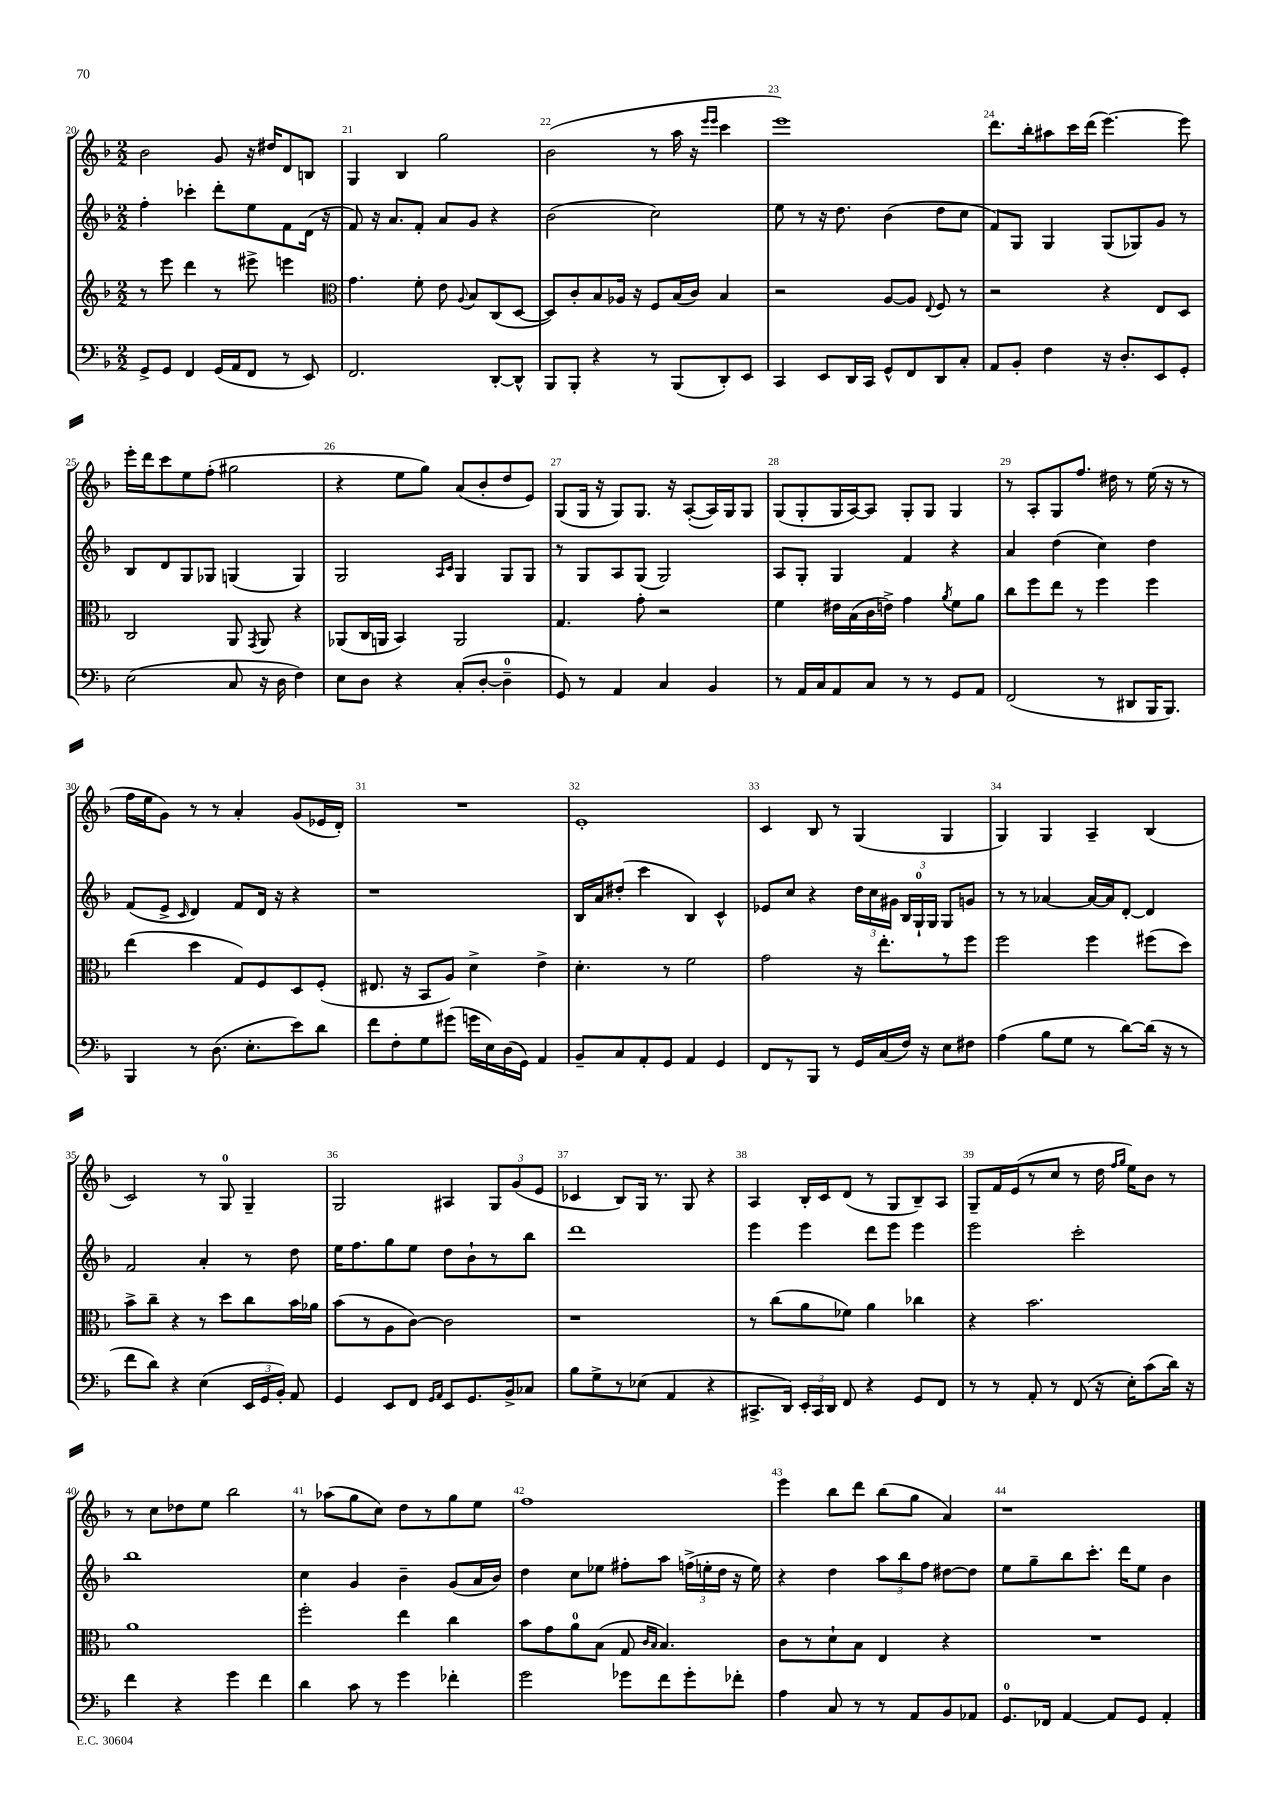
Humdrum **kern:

**kern	**kern	**kern	**kern
*part4	*part3	*part2	*part1
*staff4	*staff3	*staff2	*staff1
*clefF4	*clefG2	*clefG2	*clefG2
*k[b-]	*k[b-]	*k[b-]	*k[b-]
*M2/2	*M2/2	*M2/2	*M2/2
=20	=20	=20	=20
8GG^/L	8r	4ff'\	2b-\
8GG/J	8eee\	.	.
4FF/	4ddd\	4ccc-X'\	.
(16GG/LL	8r	8ddd'\L	8g/
16AA/J	.	.	.
8FF/J	8eee#X^\	8ee\	16r
.	.	.	16dd#X/KL
8r	4eeen\	8f\	8d/
8EE/)	.	(16d\Jk	8Bn/J
.	.	16r	.
=21	=21	=21	=21
*	*clefC3	*	*
2.FF/	4.g\	8f/)	4G/
.	.	16r	.
.	.	8.a/L	.
.	.	.	4B-/
.	8f'\	8f'/J	.
.	8e\	8a/L	2gg\
.	8qqA/	.	.
.	8B-/L	8g/J	.
[8DD'/L	(8C/	4r	.
8DD^^/J]	[8D/J	.	.
=22	=22	=22	=22
8BBB-/L	8D/L])	(2b-\	(2b-\
8BBB-'/J	8c'/	.	.
4r	8B-/	.	.
.	16A-X/Jk	.	.
.	16r	.	.
8r	8F/L	2cc\)	8r
(8BBB-/L	(16B-/L	.	16aa\
.	16c/JJ)	.	16r
.	.	.	16qqeee/LL
.	.	.	16qqeee/JJ
8DD'/)	4B-/	.	4ccc\
8EE/J	.	.	.
=23	=23	=23	=23
4CC/	2r	8ee\	1eee)
.	.	8r	.
8EE/L	.	16r	.
.	.	8.dd\	.
16DD/L	.	.	.
16CC/JJ	.	.	.
8GG^^/L	[8A/L	(4b-\	.
8FF/	8A/J]	.	.
.	8qqE/	.	.
8DD/	8F/	8dd\L	.
8C'/J	8r	8cc\J	.
=24	=24	=24	=24
8AA/L	2r	8f/L)	8.ddd\L
8BB-'/J	.	8G/J	.
.	.	.	16bb-'\k
4F\	.	4G/	8aa#X\
.	.	.	16ccc\L
.	.	.	(16ddd\JJ
16r	4r	(8G/L	[4.eee\)
8.D'/L	.	.	.
.	.	8G-X/)	.
8EE/	8E/L	8g/J	.
8GG'/J	8D/J	8r	8eee\]
!!LO:LB:g=z
=25	=25	=25	=25
(2E\	2C/	8B-/L	16eee'\LL
.	.	.	16ddd\J
.	.	8d/	8ccc\
.	.	8G/	8ee\
.	.	8G-X/J	(8ff'\J
8C/	8AA/	(4Gn/	2gg#X\
.	8qGG/	.	.
16r	8AA/	.	.
16D\	.	.	.
4F\)	4r	4G/)	.
=26	=26	=26	=26
8E\L	(8AA-X/L	2G/	4r
8D\J	16C/L	.	.
.	16AAn/JJ	.	.
4r	4BB-/)	.	8ee\L
.	.	.	8gg\J)
.	.	16qqA/LL	.
.	.	16qqc/JJ	.
(8C'/L	2AA/	4G/	(8a/L
[8D'/J	.	.	8b-'/
4D~\]	.	8G/L	8dd/
.	.	8G/J	8e/J)
=27	=27	=27	=27
8GG/)	4.G/	8r	(8G/L
8r	.	8G/L	16G/Jk
.	.	.	16r
4AA/	.	8A/	8G/L)
.	8g'\	(8G/J	8.G/J
4C/	2r	2G/)	.
.	.	.	16r
.	.	.	([8A'/L
4BB-/	.	.	16A/L])
.	.	.	16G/J
.	.	.	8G/J
=28	=28	=28	=28
8r	4f\	8A/L	(8G/L
16AA/LL	.	8G'/J	8G'/
16C/J	.	.	.
8AA/	16e#X\LL	4G/	16G/L
.	(16B-\	.	[16A/J)
8C/J	16c\	.	8A/J]
.	16en^\JJ)	.	.
8r	4g\	4f/	8G'/L
8r	.	.	8G/J
.	8qa/	.	.
8GG/L	8f\L	4r	4G/
8AA/J	8a\J	.	.
=29	=29	=29	=29
(2FF/	8cc\L	4a/	8r
.	8ff\	.	8A'/L
.	8ee\J	(4dd\	8G/
.	8r	.	8.ff/J
8r	4ff\	4cc\)	.
.	.	.	16dd#X\
8DD#X/L	.	.	8r
16BBB-/K	4ff\	4dd\	(16ee\
8.BBB-/J)	.	.	16r
.	.	.	8r
!!LO:LB:g=z
=30	=30	=30	=30
4BBB-/	(4ee\	(8f/L	16ff\LL
.	.	.	16ee\J
.	.	8e^/J	8g\J)
.	.	16qqc/	.
8r	4dd\	4d/)	8r
(8.D\	.	.	8r
.	8G/L)	8f/L	4a'/
8.E'\L	.	.	.
.	8F/	16d/Jk	.
.	.	16r	.
8e\)	8D/	4r	(8g/L
8d\J	(8F'/J	.	16e-X/L
.	.	.	16d'/JJ)
=31	=31	=31	=31
8f\L	8.E#X/	1r	1r
8F'\	.	.	.
.	16r	.	.
8G\	8BB-/L	.	.
(8g#X\J	8A/J)	.	.
16gn\LL	4d^\	.	.
16E\)	.	.	.
(16D\	.	.	.
16GG\JJ)	.	.	.
4AA/	4e^\	.	.
=32	=32	=32	=32
8BB-~/L	4.d'\	16B-/LL	1e'
.	.	16a/J	.
8C/	.	(8dd#X'/J	.
8AA'/	.	4ccc\	.
8GG/J	8r	.	.
4AA/	2f\	4B-/)	.
4GG/	.	4c^^/	.
=33	=33	=33	=33
8FF/L	2g\	8e-X/L	4c/
8r	.	8cc/J	.
8BBB-/J	.	4r	8B-/
8r	.	.	8r
16GG/LL	16r	24dd\LL	(4G/
.	.	24cc\	.
(16C/	8.ee'\L	.	.
.	.	24g#X\JJ	.
16F/JJ)	.	24B-/LL	.
.	.	24G`/	.
16r	.	.	.
.	.	24G/JJ	.
8E\L	8r	8G/L	4G/
8F#X\J	8ff\J	8gn/J	.
=34	=34	=34	=34
(4A\	2ff\	8r	4G/)
.	.	8r	.
8B-\L	.	[4a-X/	4G/
8G\J	.	.	.
8r	4ff\	16a-/LL_	4A~/
.	.	16a-/J]	.
[8d\L)	.	[8d'/J	.
(16d\Jk]	(8ff#X\L	4d/]	(4B-/
16r	.	.	.
8r	8dd\J)	.	.
!!LO:LB:g=z
=35	=35	=35	=35
8f\L	8b-^\L	2f/	2c/)
8d\J)	8cc~\J	.	.
4r	4r	.	.
(4E\	8r	4a'/	8r
.	8dd\L	.	8G/
24EE/LL	8cc\	8r	4G~/
24GG/	.	.	.
24BB-'/JJ)	.	.	.
8AA/	16b-\L	8dd\	.
.	16a-X\JJ	.	.
=36	=36	=36	=36
4GG/	(8b-\L	16ee\KL	2G/
.	.	8.ff\	.
.	8r	.	.
8EE/L	8A\	8gg\	.
8FF/J	[8c\J)	8ee\J	.
16qqGG/LL	.	.	.
16qqAA/JJ	.	.	.
8EE/L	2c\]	8dd\L	4A#X/
8.GG/	.	8b-`\	.
.	.	8r	12G/L
16BB-^/k	.	.	.
.	.	.	(12g/
8C-X/J	.	8bb-\J	.
.	.	.	12e/J
=37	=37	=37	=37
8B-\L	1r	1ddd	4c-X/
8G^\	.	.	.
8r	.	.	8B-/L)
(8E-X\J	.	.	16G/Jk
.	.	.	8.r
4AA/	.	.	.
.	.	.	8G/
4r	.	.	4r
=38	=38	=38	=38
8.CC#X^/L	8r	4eee\	4A/
.	(8cc\L	.	.
16DD/Jk)	.	.	.
24EE'/LL	8a\	4eee\	16B-'/LL
24CC#/	.	.	.
.	.	.	16c/J
24DD/JJ	.	.	.
8FF/	8f-X\J)	.	(8d/J
4r	4a\	8ddd\L	8r
.	.	8eee\J	8G/L
8GG/L	4cc-X\	4eee\	8B-~/)
8FF/J	.	.	8A/J
=39	=39	=39	=39
8r	4r	2eee\	8G~/L
8r	.	.	16f/L
.	.	.	(16e/J
8AA'/	2.b-\	.	8r
8r	.	.	8cc/J
(8FF/	.	2ccc'\	8r
16r	.	.	16dd\
.	.	.	16qqff/LL
.	.	.	16qqgg/JJ
16E'\KL)	.	.	16ee\KL)
(8c\	.	.	8b-\J
16d\Jk)	.	.	8r
16r	.	.	.
!!LO:LB:g=z
=40	=40	=40	=40
4f\	1a	1bb-	8r
.	.	.	8cc\L
4r	.	.	8dd-X\
.	.	.	8ee\J
4g\	.	.	2bb-\
4f\	.	.	.
=41	=41	=41	=41
4d\	2ff'\	4cc\	8r
.	.	.	(8aa-X\L
8c\	.	4g/	8gg\
8r	.	.	8cc\J)
4g\	4ee\	4b-~\	8dd\L
.	.	.	8r
4f-X'\	4cc\	(8g/L	8gg\
.	.	16a/L	8ee\J
.	.	16b-/JJ)	.
=42	=42	=42	=42
2g\	8b-\L	4dd\	1ff
.	8g\	.	.
.	8a\	8cc\L	.
.	(8B-\J	8ee-X\J	.
8g-X\L	8G/	8ff#X'\L	.
.	16qqc/LL	.	.
.	16qqB-/JJ	.	.
8f\	4.B-/)	8aa\J	.
8g-'\	.	(24ffn^\LL	.
.	.	24een'\	.
.	.	24dd\JJ	.
8f-X'\J	.	16r	.
.	.	16ee\)	.
=43	=43	=43	=43
4A\	8c\L	4r	4eee\
.	8r	.	.
8C/	8d`\	4dd\	8bb-\L
8r	8B-\J	.	8ddd\J
8r	4E/	12aa\L	(8bb-\L
.	.	12bb-\	.
8AA/L	.	.	8gg\J
.	.	12ff\J	.
8BB-/	4r	[8dd#X\L	4a/)
8AA-X/J	.	8dd#\J]	.
=44	=44	=44	=44
8.GG/L	1r	8ee\L	1r
.	.	8gg~\	.
16FF-X/Jk	.	.	.
[4AA/	.	8bb-\	.
.	.	8.ccc'\J	.
8AA/L]	.	.	.
.	.	16ddd\KL	.
8GG/J	.	8ee\J	.
4AA'/	.	4b-\	.
==	==	==	==
*-	*-	*-	*-
